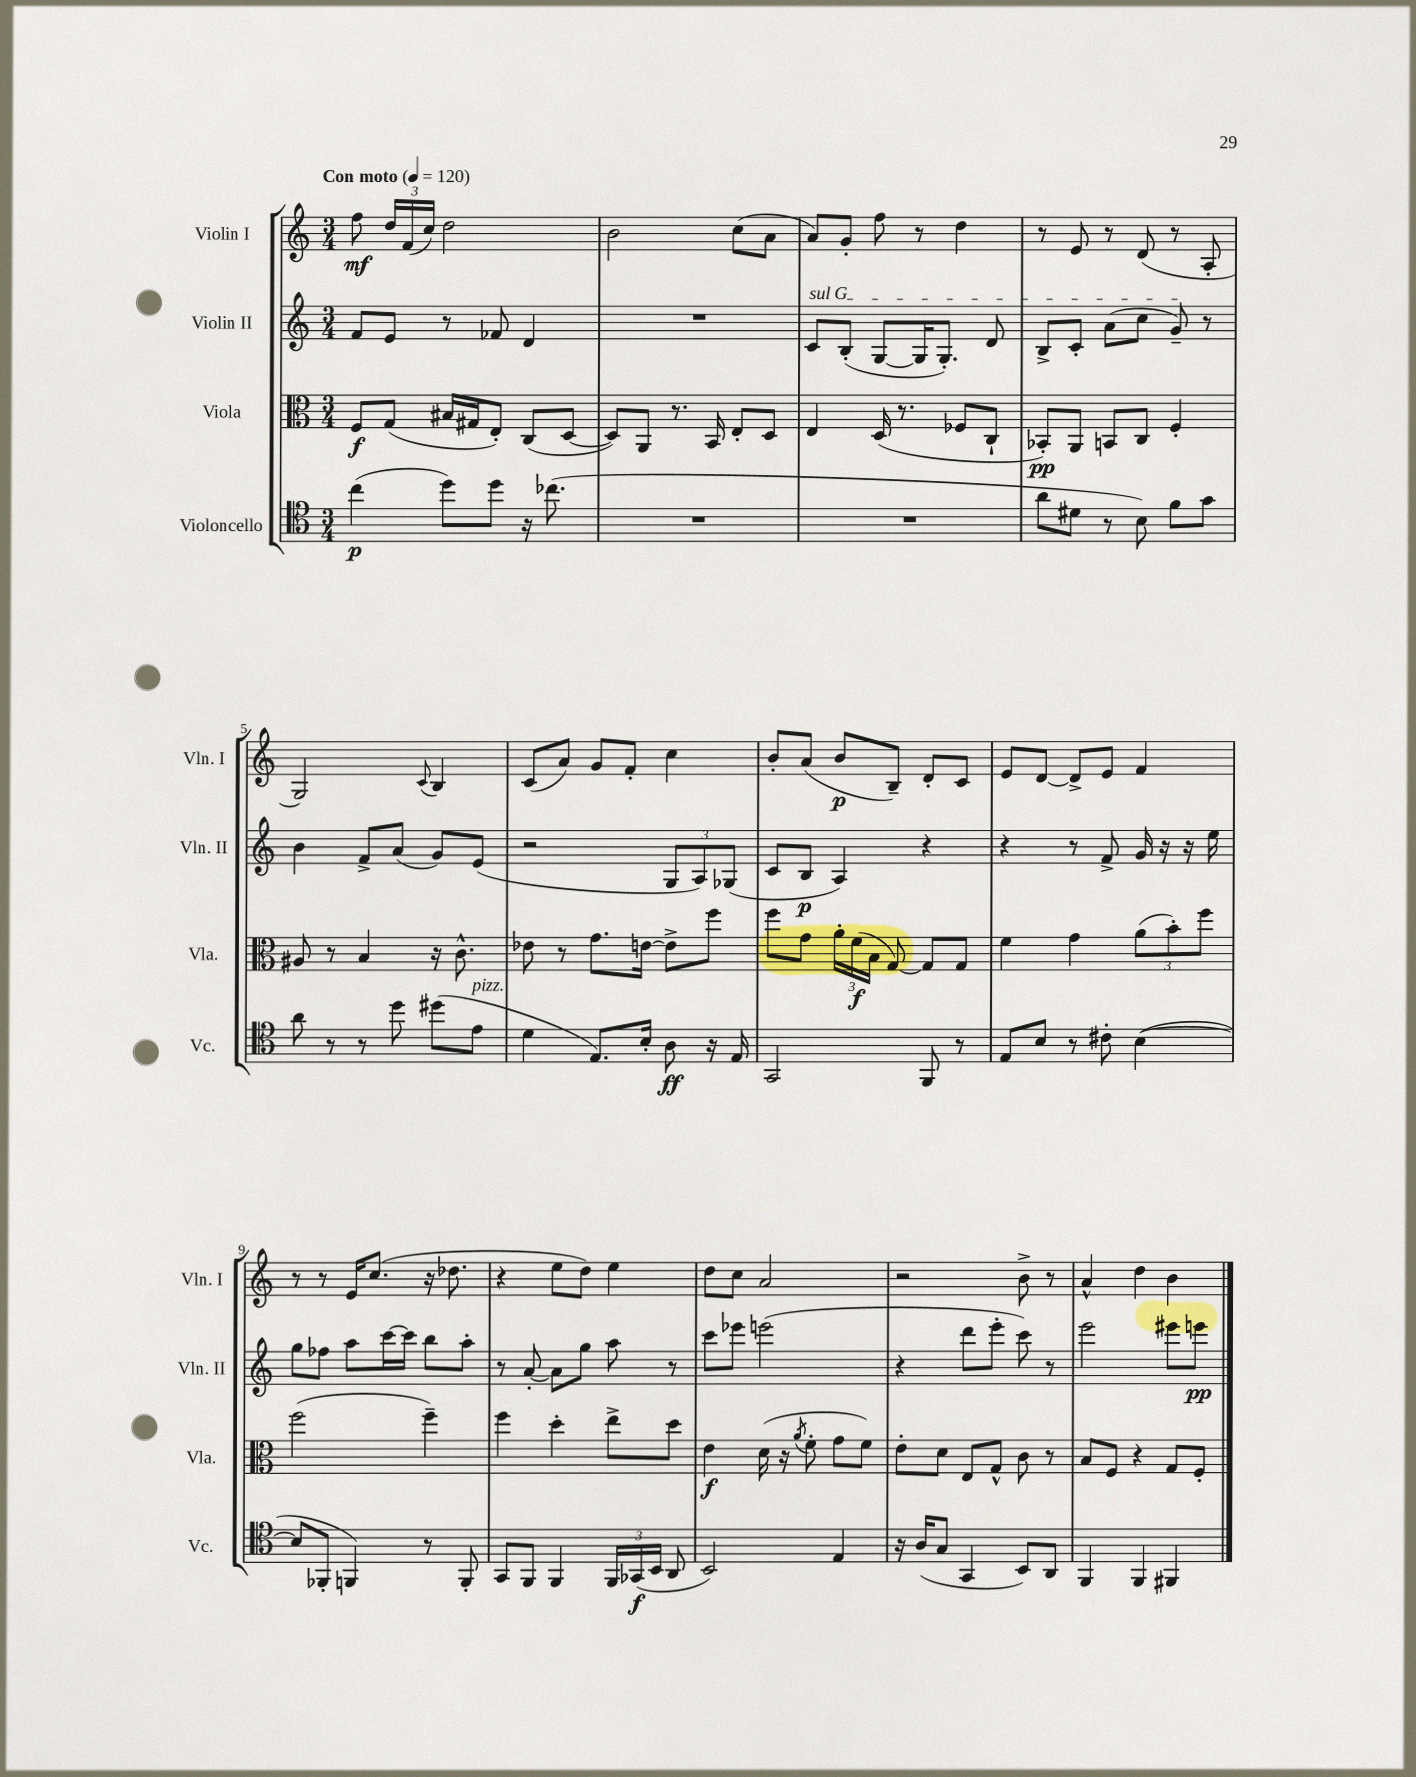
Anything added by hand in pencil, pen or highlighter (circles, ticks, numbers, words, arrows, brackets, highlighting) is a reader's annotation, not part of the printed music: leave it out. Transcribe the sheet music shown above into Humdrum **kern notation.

**kern	**dynam	**kern	**dynam	**kern	**dynam	**kern	**dynam
*part4	*part4	*part3	*part3	*part2	*part2	*part1	*part1
*staff4	*staff4	*staff3	*staff3	*staff2	*staff2	*staff1	*staff1
*I"Violoncello	*	*I"Viola	*	*I"Violin II	*	*I"Violin I	*
*I'Vc.	*	*I'Vla.	*	*I'Vln. II	*	*I'Vln. I	*
*clefC4	*	*clefC3	*	*clefG2	*	*clefG2	*
*k[]	*	*k[]	*	*k[]	*	*k[]	*
*M3/4	*	*M3/4	*	*M3/4	*	*M3/4	*
*MM120	*	*MM120	*	*MM120	*	*MM120	*
=1	=1	=1	=1	=1	=1	=1	=1
!	!	!	!	!	!	!LO:TX:a:B:t=Con moto	!
(4cc\	p	8F/L	f	8f/L	.	8ff\	mf
.	.	(8G/J	.	8e/J	.	24dd/LL	.
.	.	.	.	.	.	(24f/	.
.	.	.	.	.	.	24cc/JJ)	.
8dd\L)	.	16B#X/LL	.	8r	.	2dd\	.
.	.	16G#X/J	.	.	.	.	.
8dd\J	.	8E'/J)	.	8f-X/	.	.	.
16r	.	(8C/L	.	4d/	.	.	.
(8.cc-X\	.	.	.	.	.	.	.
.	.	[8D/J	.	.	.	.	.
=2	=2	=2	=2	=2	=2	=2	=2
2.r	.	8D/L])	.	2.r	.	2b\	.
.	.	8AA/J	.	.	.	.	.
.	.	8.r	.	.	.	.	.
.	.	16BB/	.	.	.	.	.
.	.	8E'/L	.	.	.	(8cc\L	.
.	.	8D/J	.	.	.	8a\J	.
=3	=3	=3	=3	=3	=3	=3	=3
!	!	!	!	!LO:TX:a:i:t=sul G	!	!	!
2.r	.	4E/	.	8c/L	.	8a/L)	.
.	.	.	.	(8B'/J	.	8g'/J	.
.	.	(16D/	.	[8G/L	.	8ff\	.
.	.	8.r	.	.	.	.	.
.	.	.	.	16G/K]	.	8r	.
.	.	.	.	8.G'/J)	.	.	.
.	.	8F-X/L	.	.	.	4dd\	.
.	.	8C`/J	.	8d/	.	.	.
=4	=4	=4	=4	=4	=4	=4	=4
8a\L	.	8BB-X'/L)	pp	8B^/L	.	8r	.
8d#X\J	.	8AA/J	.	8c'/J	.	8e/	.
8r	.	8BBn/L	.	(8a\L	.	8r	.
8B\)	.	8C/J	.	8cc\J	.	(8d/	.
8f\L	.	4F'/	.	8g~/)	.	8r	.
8g\J	.	.	.	8r	.	8A'/	.
!!LO:LB:g=z
=5	=5	=5	=5	=5	=5	=5	=5
8a\	.	8A#X/	.	4b\	.	2G/)	.
8r	.	8r	.	.	.	.	.
8r	.	4B/	.	8f^/L	.	.	.
8dd\	.	.	.	(8a/J	.	.	.
.	.	.	.	.	.	8qqc/	.
(8dd#X\L	.	16r	.	8g/L)	.	4B/	.
.	.	8.c^^\	.	.	.	.	.
!LO:TX:a:i:t=pizz.	!	!	!	!	!	!	!
8e\J	.	.	.	(8e/J	.	.	.
=6	=6	=6	=6	=6	=6	=6	=6
4d\	.	8e-X\	.	2r	.	(8c/L	.
.	.	8r	.	.	.	8a/J)	.
8.E/L)	.	8.g\L	.	.	.	8g/L	.
.	.	.	.	.	.	8f'/J	.
16B'/Jk	.	[16en\Jk	.	.	.	.	.
8A\	ff	8e^\L]	.	12G/L	.	4cc\	.
.	.	.	.	12A/)	.	.	.
16r	.	8ff\J	.	.	.	.	.
.	.	.	.	(12G-X/J	.	.	.
16E/	.	.	.	.	.	.	.
=7	=7	=7	=7	=7	=7	=7	=7
2GG/	.	8ff\L	.	8c/L	.	8b'/L	.
.	.	8g\J	.	8B/J	p	(8a/J	.
.	.	24a'\LL	.	4A/)	.	8b/L	p
.	.	(24f\	f	.	.	.	.
.	.	24B\JJ	.	.	.	.	.
.	.	[8G/)	.	.	.	8B~/J)	.
8FF/	.	8G/L]	.	4r	.	8d'/L	.
8r	.	8G/J	.	.	.	8c/J	.
=8	=8	=8	=8	=8	=8	=8	=8
8E/L	.	4f\	.	4r	.	8e/L	.
8B/J	.	.	.	.	.	[8d/J	.
8r	.	4g\	.	8r	.	8d^/L]	.
8c#X'\	.	.	.	8f^/	.	8e/J	.
([4B\	.	(12a\L	.	16g/	.	4f/	.
.	.	.	.	16r	.	.	.
.	.	12b'\)	.	.	.	.	.
.	.	.	.	16r	.	.	.
.	.	12ff\J	.	.	.	.	.
.	.	.	.	16ee\	.	.	.
!!LO:LB:g=z
=9	=9	=9	=9	=9	=9	=9	=9
8B/L]	.	(2ff\	.	8gg\L	.	8r	.
8FF-X'/J	.	.	.	8ff-X\J	.	8r	.
4FFn/)	.	.	.	8aa\L	.	16e/KL	.
.	.	.	.	.	.	(8.cc/J	.
.	.	.	.	[16ccc\L	.	.	.
.	.	.	.	16ccc\JJ]	.	.	.
8r	.	4ff~\)	.	8bb\L	.	16r	.
.	.	.	.	.	.	8.dd-X\	.
8FF'/	.	.	.	8aa'\J	.	.	.
=10	=10	=10	=10	=10	=10	=10	=10
8GG/L	.	4ff\	.	8r	.	4r	.
8FF/J	.	.	.	[8a'/	.	.	.
4FF/	.	4dd'\	.	8a\L]	.	8ee\L	.
.	.	.	.	8gg\J	.	8dd\J)	.
24FF/LL	.	8ee^\L	.	8aa\	.	4ee\	.
(24GG-X/	f	.	.	.	.	.	.
24BB/JJ	.	.	.	.	.	.	.
8AA/	.	8dd\J	.	8r	.	.	.
=11	=11	=11	=11	=11	=11	=11	=11
2BB/)	.	4e\	f	8ccc\L	.	8dd\L	.
.	.	.	.	8eee-X\J	.	8cc\J	.
.	.	(16d\	.	(2eeen\	.	2a/	.
.	.	16r	.	.	.	.	.
.	.	8qa/	.	.	.	.	.
.	.	8f'\	.	.	.	.	.
4E/	.	8g\L	.	.	.	.	.
.	.	8f\J)	.	.	.	.	.
=12	=12	=12	=12	=12	=12	=12	=12
16r	.	8e'\L	.	4r	.	2r	.
(16A/KL	.	.	.	.	.	.	.
8G/J	.	8d\J	.	.	.	.	.
4GG/	.	8E/L	.	8ddd\L	.	.	.
.	.	8G^^/J	.	8eee'\J	.	.	.
8BB/L)	.	8c\	.	8ccc\)	.	8b^\	.
8AA/J	.	8r	.	8r	.	8r	.
=13	=13	=13	=13	=13	=13	=13	=13
4FF/	.	8B/L	.	2eee\	.	4a^^/	.
.	.	8F/J	.	.	.	.	.
4FF/	.	4r	.	.	.	4dd\	.
4FF#X/	.	8G/L	.	8eee#X\L	.	4b\	.
.	.	8F'/J	.	8eeen\J	pp	.	.
==	==	==	==	==	==	==	==
*-	*-	*-	*-	*-	*-	*-	*-
